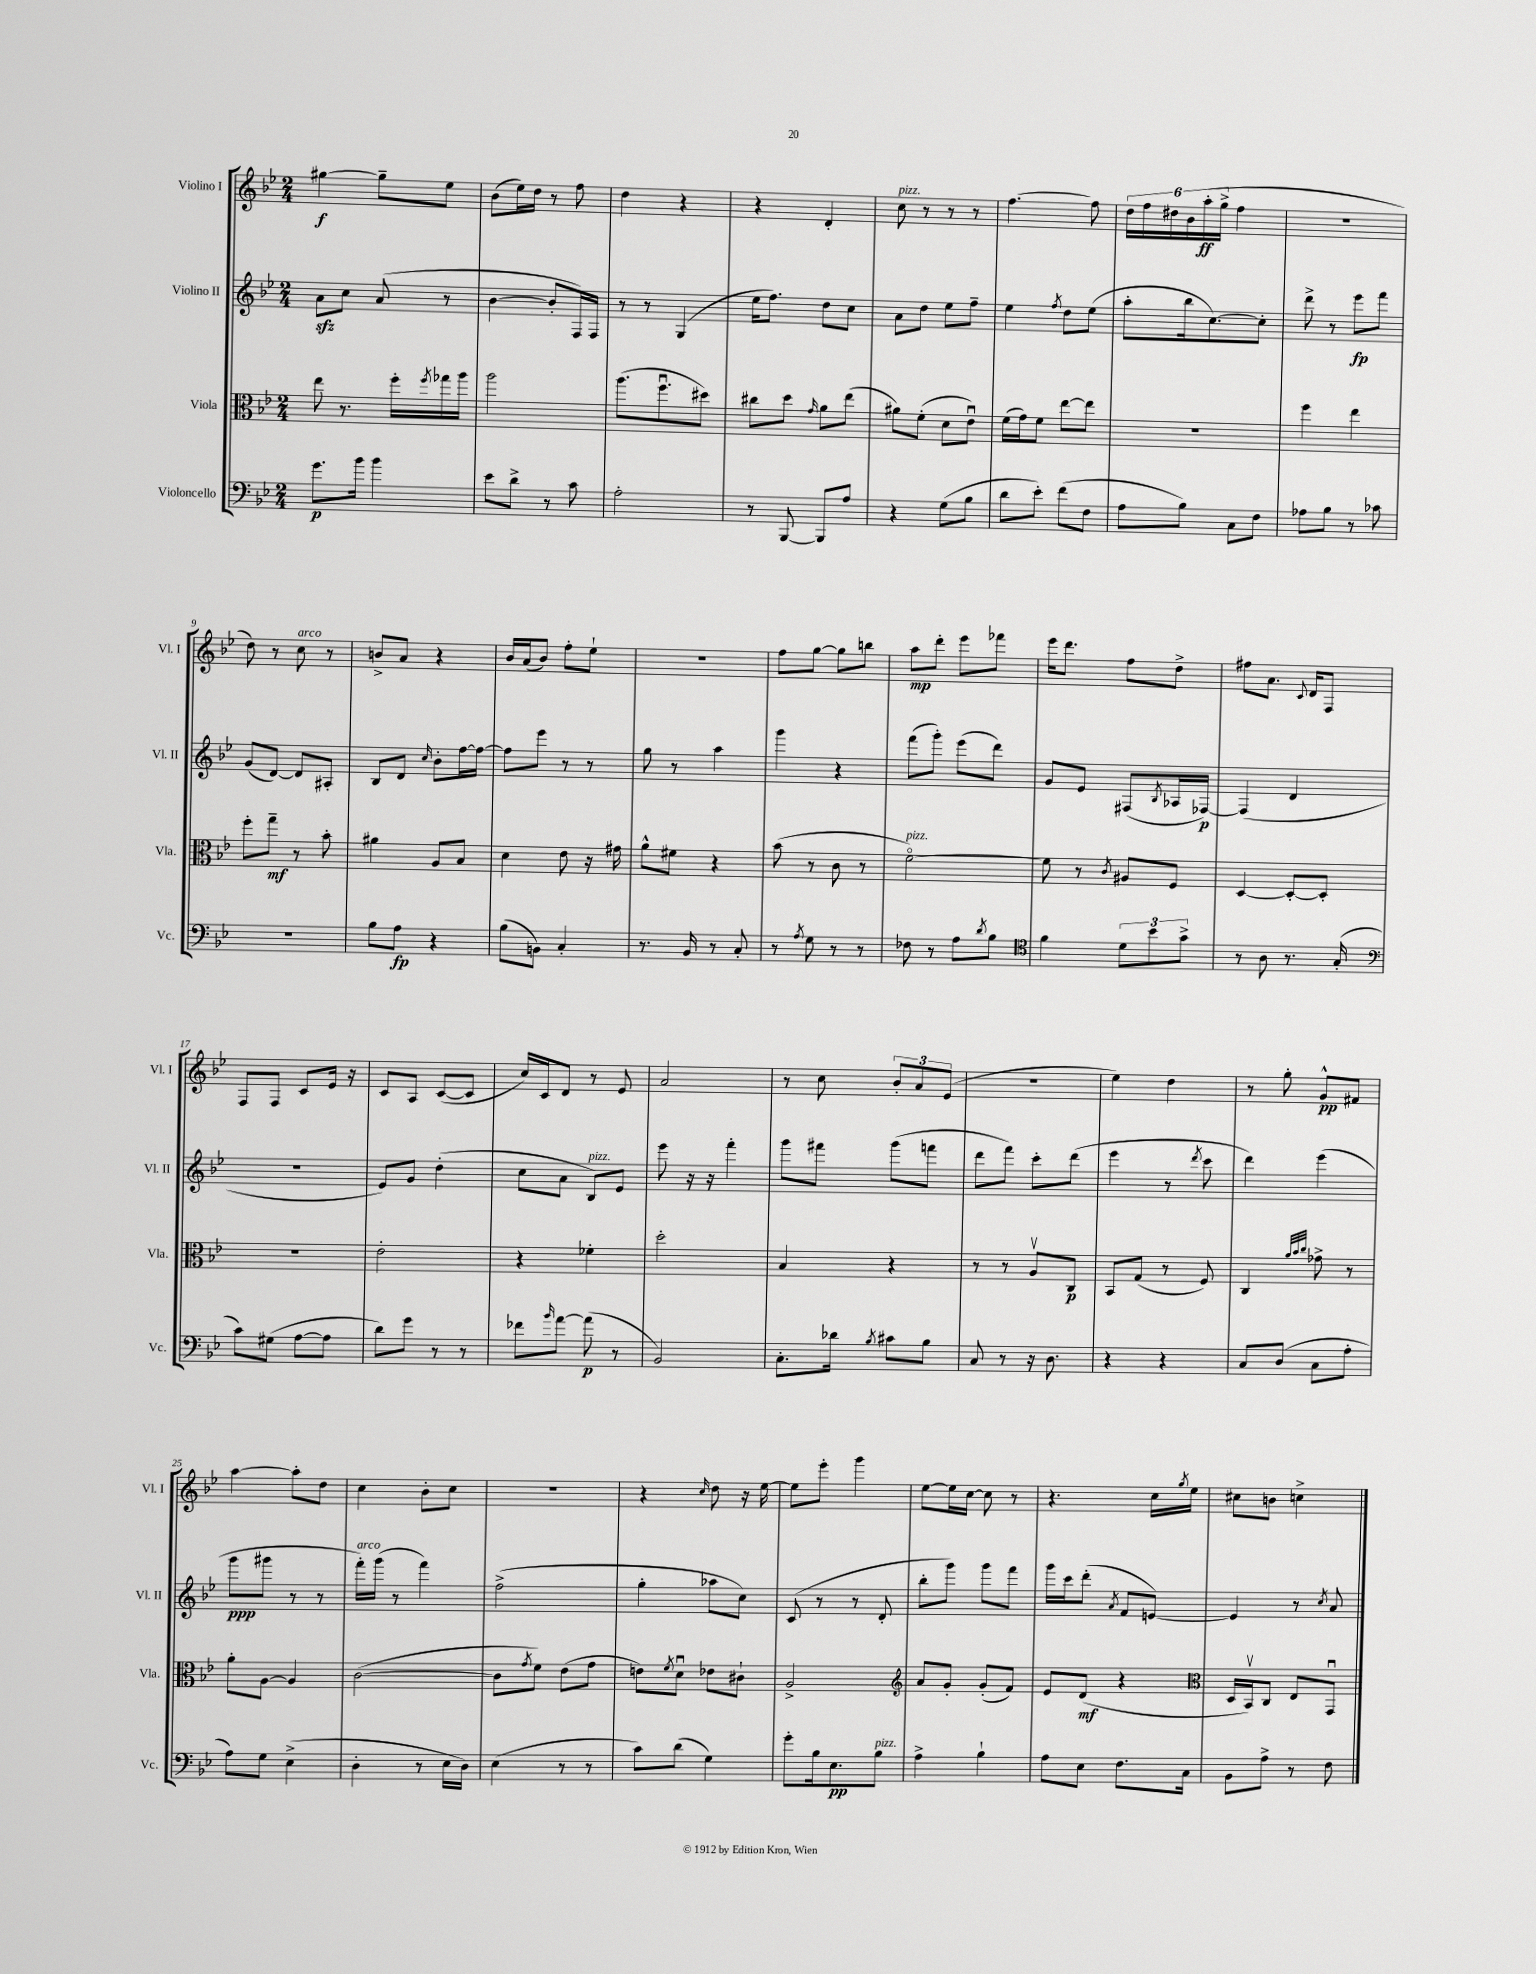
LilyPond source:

<<
\new StaffGroup <<
\new Staff = "s0" \with { instrumentName = "Violino I" shortInstrumentName = "Vl. I" } {
    \clef treble \key bes \major \numericTimeSignature \time 2/4
    gis''4~\f gis''8-- ees''8 |
    bes'8( ees''16) d''16 r8 f''8 |
    d''4 r4 |
    r4 d'4-. |
    c''8^\markup { \italic "pizz." } r8 r8 r8 |
    f''4.~ f''8 |
    \tuplet 6/4 { d''16 f''16 dis''16 bes'16 a''16-.\ff( g''16-> } f''4 |
    r2 |
    d''8) r8 c''8^\markup { \italic "arco" } r8 |
    b'8-> a'8 r4 |
    bes'16 a'16( bes'8) f''8-. ees''8-! |
    R2 |
    f''8 g''8~ g''8 b''8 |
    a''8\mp d'''8-. ees'''8 fes'''8 |
    ees'''16 d'''8. f''8 d''8-> |
    fis''8 a'8. \appoggiatura { c'8 } d'16 f8 |
    f8 f8 c'8 ees'16 r16 |
    c'8 a8 c'8~( c'8 |
    c''16) c'16 d'8 r8 ees'8 |
    a'2 |
    r8 c''8 \tuplet 3/2 { bes'8-. a'8 ees'8( } |
    R2 |
    ees''4) d''4 |
    r8 g''8-. g'8-^\pp fis'8 |
    a''4~ a''8-. d''8 |
    c''4 bes'8-. c''8 |
    R2 |
    r4 \grace { c''16 } d''8 r16 ees''16~ |
    ees''8 ees'''8-. g'''4 |
    ees''8~ ees''16 c''16~ c''8 r8 |
    r4. c''16 \acciaccatura { g''8 } ees''16 |
    cis''8 b'8 c''4-> \bar "|." |
}
\new Staff = "s1" \with { instrumentName = "Violino II" shortInstrumentName = "Vl. II" } {
    \clef treble \key bes \major \numericTimeSignature \time 2/4
    a'8\sfz c''8 a'8( r8 |
    bes'4~ bes'8-. f16) f16 |
    r8 r8 g4( |
    ees''16 f''8.) d''8 c''8 |
    a'8 d''8 ees''8 f''8-- |
    ees''4 \acciaccatura { f''8 } d''8 ees''8( |
    a''8-. bes''16 c''8.~) c''8-. |
    d'''8-> r8 ees'''8\fp f'''8 |
    g'8( d'8~) d'8 ais8-. |
    bes8 d'8 \grace { c''16 } bes'8-. f''16~ f''16~ |
    f''8 ees'''8 r8 r8 |
    g''8 r8 a''4 |
    g'''4 r4 |
    f'''8( g'''8-.) ees'''8( d'''8) |
    g'8 ees'8 fis8( \acciaccatura { bes8 } aes16 fes16~\p) |
    fes4( d'4 |
    r2 |
    ees'8) g'8 d''4-.( |
    c''8 a'8 bes8^\markup { \italic "pizz." }) ees'8 |
    ees'''8 r16 r16 f'''4-. |
    g'''8 fis'''8 g'''8( f'''8 |
    d'''8 f'''8) c'''8-. d'''8( |
    ees'''4 r8 \acciaccatura { d'''8 } c'''8 |
    d'''4) ees'''4( |
    g'''8\ppp gis'''8 r8 r8 |
    f'''16-.^\markup { \italic "arco" }) g'''16( r8 f'''4) |
    f''2->( |
    g''4-. aes''8 c''8) |
    c'8( r8 r8 d'8-. |
    bes''8-. g'''8) g'''8 f'''8 |
    g'''16 c'''16 d'''8-.( \acciaccatura { a'8 } f'8 e'8~) |
    e'4 r8 \acciaccatura { c''8 } a'8 \bar "|." |
}
\new Staff = "s2" \with { instrumentName = "Viola" shortInstrumentName = "Vla." } {
    \clef alto \key bes \major \numericTimeSignature \time 2/4
    ees''8 r8. f''16-. \acciaccatura { f''8 } ges''16 a''16 |
    a''2 |
    a''8.( f''8.\downbow dis''8) |
    cis''8 d''8 \grace { g'16 } a'8 ees''8( |
    ais'8) f'8-.( d'8 ees'8\downbow) |
    f'16( g'16) f'8 ees''8~ ees''8 |
    R2 |
    f''4 ees''4 |
    f''8-. g''8--\mf r8 bes'8-. |
    ais'4 a8 bes8 |
    d'4 ees'8 r16 gis'16 |
    a'8-^ fis'8 r4 |
    bes'8( r8 c'8 r8 |
    f'2~\flageolet^\markup { \italic "pizz." }) |
    f'8 r8 \acciaccatura { c'8 } ais8 f8 |
    d4~ d8~-. d8-. |
    R2 |
    ees'2-. |
    r4 fes'4-. |
    d''2-. |
    bes4 r4 |
    r8 r8 a8\upbow c8\p |
    bes,8 g8( r8 f8) |
    c4 \grace { a'32 bes'32 c''32 } ges'8-> r8 |
    a'8-. a8~ a4 |
    c'2~( |
    c'8 \acciaccatura { g'8 } f'8) ees'8( g'8 |
    e'8) \acciaccatura { f'8 } d'8\downbow ees'8 cis'8-! |
    a2-> |
    \clef treble a'8 g'8-. g'8-.( f'8) |
    ees'8 d'8\mf( r4 |
    \clef alto d16 bes,16\upbow) c8 ees8 g,8\downbow \bar "|." |
}
\new Staff = "s3" \with { instrumentName = "Violoncello" shortInstrumentName = "Vc." } {
    \clef bass \key bes \major \numericTimeSignature \time 2/4
    g'8.\p bes'16 bes'4 |
    ees'8 d'8-> r8 c'8 |
    a2-. |
    r8 bes,,8~ bes,,8 a8 |
    r4 g8( bes8 |
    d'8 ees'8-.) f'8( f8 |
    a8 bes8) c8 f8 |
    aes8 bes8 r8 ces'8 |
    R2 |
    bes8 a8\fp r4 |
    bes8( b,8) c4-. |
    r8. bes,16 r8 c8-. |
    r8 \acciaccatura { a8 } g8 r8 r8 |
    fes8 r8 a8 \acciaccatura { d'8 } bes8 |
    \clef tenor f'4 \tuplet 3/2 { d'8 bes'8 g'8-> } |
    r8 a8 r8. g16-.( |
    \clef bass c'8) gis8( a8~ a8 |
    d'8) g'8 r8 r8 |
    fes'8 \grace { bes'16 } a'8~ a'8\p( r8 |
    bes,2) |
    c8.-. des'16 \acciaccatura { bes8 } cis'8 bes8 |
    c8 r8 r16 d8. |
    r4 r4 |
    c8 d8( c8 a8-. |
    a8) g8 ees4->( |
    d4-. r8 ees16 d16) |
    ees4( r8 r8 |
    c'8) d'8( g4) |
    g'8-. bes16 ees8.\pp bes8^\markup { \italic "pizz." } |
    a4-> bes4-! |
    a8 ees8 f8. c16 |
    bes,8 a8-> r8 f8 \bar "|." |
}
>>
>>
